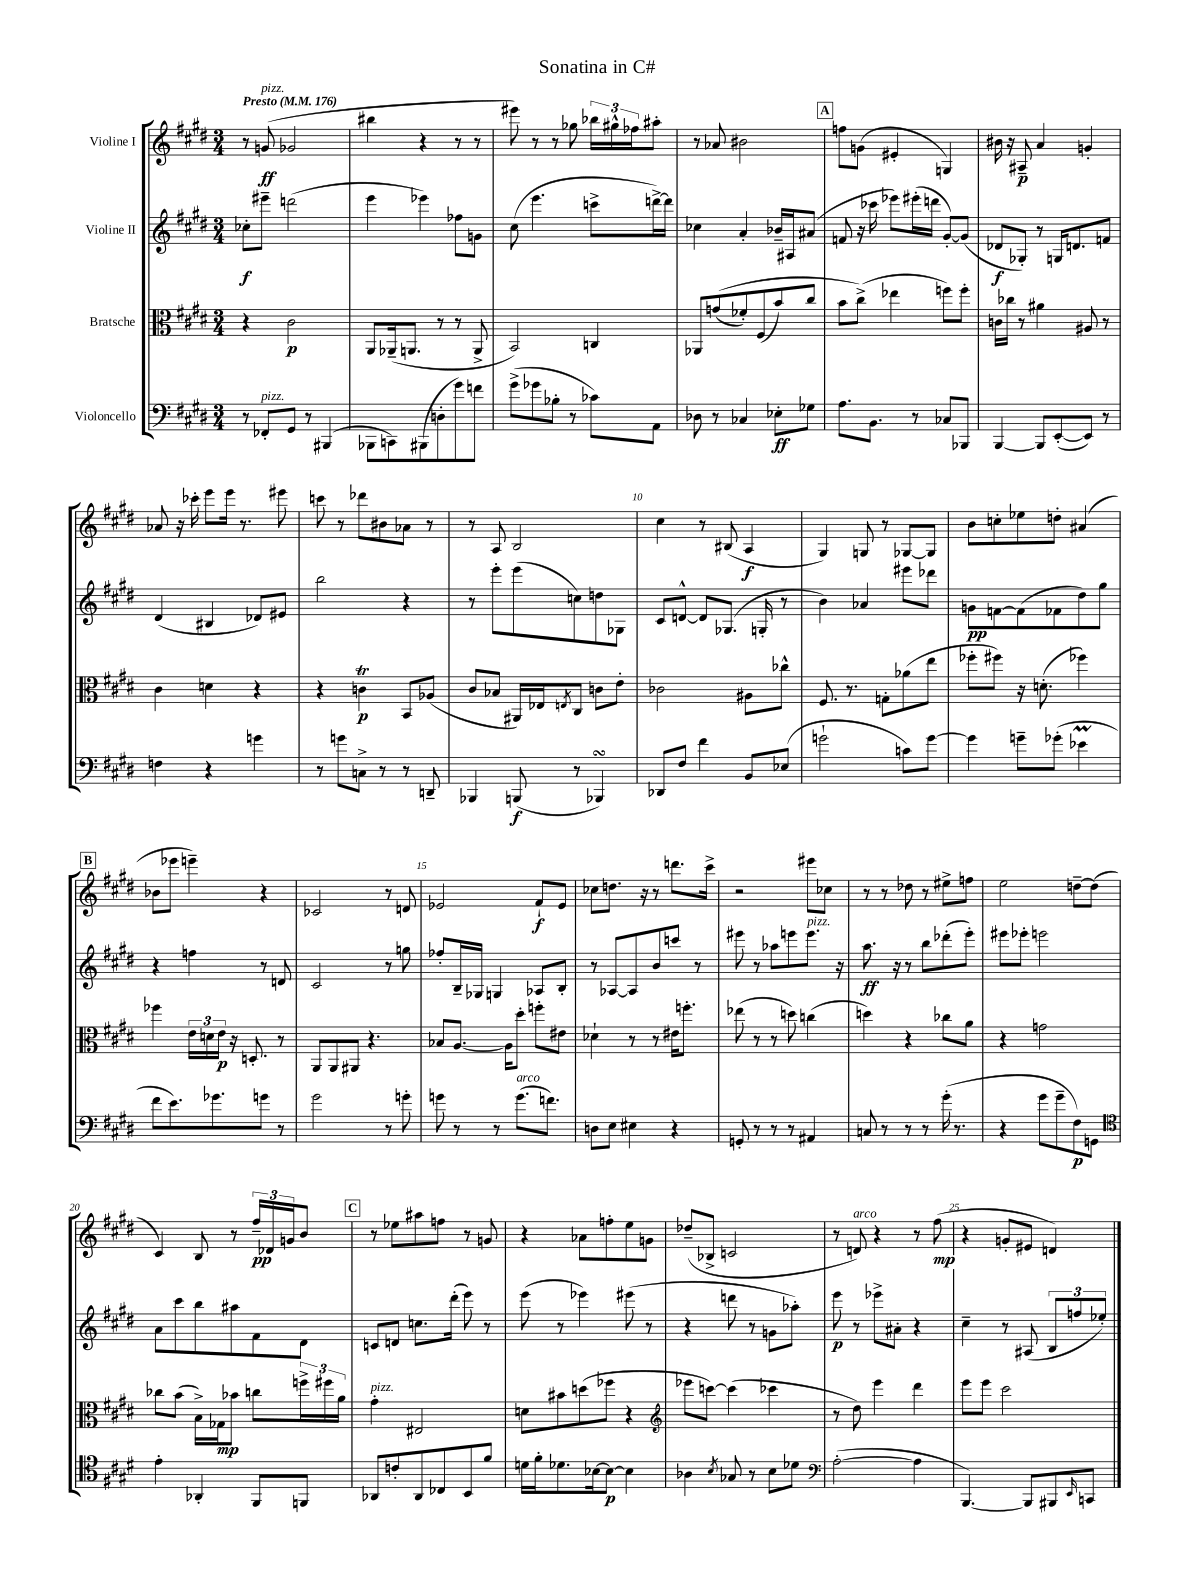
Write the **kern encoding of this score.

**kern	**dynam	**kern	**dynam	**kern	**dynam	**kern	**dynam
*part4	*part4	*part3	*part3	*part2	*part2	*part1	*part1
*staff4	*staff4	*staff3	*staff3	*staff2	*staff2	*staff1	*staff1
*I"Violoncello	*	*I"Bratsche	*	*I"Violine II	*	*I"Violine I	*
*clefF4	*	*clefC3	*	*clefG2	*	*clefG2	*
*k[f#c#g#d#]	*	*k[f#c#g#d#]	*	*k[f#c#g#d#]	*	*k[f#c#g#d#]	*
*M3/4	*	*M3/4	*	*M3/4	*	*M3/4	*
*MM176	*	*MM176	*	*MM176	*	*MM176	*
=1	=1	=1	=1	=1	=1	=1	=1
!	!	!	!	!	!	!LO:TX:a:B:t=Presto	!
8r	.	4r	.	8cc-X'\L	f	8r	.
!	!	!	!	!	!	!LO:TX:a:i:t=pizz.	!
!LO:TX:a:i:t=pizz.	!	!	!	!	!	!	!
8FF-X'/L	.	.	.	8eee#X~\J	.	(8gn/	ff
8GG#/J	.	2c#\	p	(2dddn\	.	2g-X/	.
8r	.	.	.	.	.	.	.
(4BBB#X/	.	.	.	.	.	.	.
=2	=2	=2	=2	=2	=2	=2	=2
8BBB-X\L	.	8AA/L	.	4eee\	.	4bb#X\	.
8CCn\)	.	(16AA-X~/k	.	.	.	.	.
.	.	8.AAn/J	.	.	.	.	.
(8BBB#X\	.	.	.	4eee-X\)	.	4r	.
8Dn'\	.	8r	.	.	.	.	.
8g#\)	.	8r	.	8ff-X\L	.	8r	.
8fn\J	.	8AA^/	.	8gn\J	.	8r	.
=3	=3	=3	=3	=3	=3	=3	=3
(8g#^\L	.	2BB/)	.	(8cc#\	.	8eee#X\)	.
8g-X\	.	.	.	4.eee\	.	8r	.
8B-X'\J	.	.	.	.	.	8r	.
8r	.	.	.	.	.	8gg-X\	.
8c-X\L)	.	4Cn/	.	8cccn^\L	.	24bb-X\LL	.
.	.	.	.	.	.	24gg#X^^\	.
.	.	.	.	.	.	24ff-X\J	.
8AA\J	.	.	.	[16dddn^\L)	.	8aa#X'\J	.
.	.	.	.	16ddd\JJ]	.	.	.
=4	=4	=4	=4	=4	=4	=4	=4
8D-X\	.	8AA-X/L	.	4cc-X\	.	8r	.
8r	.	((8gn/	.	.	.	8a-X/	.
4C-X/	.	8f-X'/)	.	4a'/	.	2b#X\	.
.	.	(8F#/	.	.	.	.	.
8E-X'\L	ff	8b/)	.	16b-X~/LL	.	.	.
.	.	.	.	16A#X/J	.	.	.
8G-X\J	.	8cc#/J	.	(8a#X/J	.	.	.
!!LO:REH:place=s1:t=A
=5	=5	=5	=5	=5	=5	=5	=5
8.A\L	.	8b\L	.	8fn/	.	8ffn\L	.
.	.	(8cc#^\J)	.	16r	.	(8gn\J	.
8.BB\J	.	.	.	16ccc-X\	.	.	.
.	.	4ee-X\	.	8eee-X\L)	.	4e#X'/	.
8r	.	.	.	(16eee#X'\L	.	.	.
.	.	.	.	16dddn\JJ	.	.	.
8C-X/L	.	8ffn\L)	.	[8g#'/L)	.	4Gn/)	.
8BBB-X/J	.	8ff'\J	.	(8g#/J]	.	.	.
=6	=6	=6	=6	=6	=6	=6	=6
[4BBB/	.	16cn\LL	.	8d-X/L	f	16b#X\	.
.	.	16cc-X\JJ	.	.	.	16r	.
.	.	8r	.	8G-X'/J)	.	8A#X~/	p
8BBB/L]	.	4a#X\	.	8r	.	4a/	.
([8EE'/	.	.	.	16Gn/KL	.	.	.
.	.	.	.	8.dn/	.	.	.
8EE/J])	.	8A#X/	.	.	.	4gn'/	.
8r	.	8r	.	8fn/J	.	.	.
!!LO:LB:g=z
=7	=7	=7	=7	=7	=7	=7	=7
4Fn\	.	4c#\	.	(4d#/	.	8a-X/	.
.	.	.	.	.	.	16r	.
.	.	.	.	.	.	16ccc-X'\	.
4r	.	4dn\	.	4B#X/	.	8eee\L	.
.	.	.	.	.	.	16eee\Jk	.
.	.	.	.	.	.	8.r	.
4gn\	.	4r	.	8d-X/L)	.	.	.
.	.	.	.	8e#X/J	.	8eee#X\	.
=8	=8	=8	=8	=8	=8	=8	=8
8r	.	4r	.	2bb\	.	8cccn\	.
8gn\L	.	.	.	.	.	8r	.
8Cn^\J	.	4cnT\	p	.	.	8ddd-X\L	.
8r	.	.	.	.	.	8b#X\	.
8r	.	8BB/L	.	4r	.	8a-X\J	.
8DDn~/	.	(8A-X/J	.	.	.	8r	.
=9	=9	=9	=9	=9	=9	=9	=9
4BBB-X/	.	8c#/L	.	8r	.	8r	.
.	.	8B-X/J	.	8eee'\L	.	8A/	.
(8BBBn/	f	16AA#X/LL)	.	(8eee\	.	2B/	.
.	.	16E-X/J	.	.	.	.	.
.	.	8qEn/	.	.	.	.	.
8r	.	8C#/J	.	8ccn\)	.	.	.
4BBB-XsSSs/)	.	8cn\L	.	8ddn\	.	.	.
.	.	8e'\J	.	8G-X\J	.	.	.
=10	=10	=10	=10	=10	=10	=10	=10
8DD-X/L	.	2c-X\	.	8c#/L	.	4cc#\	.
8F#/J	.	.	.	[8dn^^/J	.	.	.
4f#\	.	.	.	8d/L]	.	8r	.
.	.	.	.	(8.G-X/J	.	(8B#X/	.
8BB/L	.	8A#X\L	.	.	.	4A/	f
.	.	.	.	16Gn'/	.	.	.
(8E-X/J	.	8cc-X^^\J	.	8r	.	.	.
=11	=11	=11	=11	=11	=11	=11	=11
2gn`\	.	8.F#/	.	4b\)	.	4G#/)	.
.	.	8.r	.	.	.	.	.
.	.	.	.	4a-X/	.	8Gn/	.
.	.	8Gn'\L	.	.	.	8r	.
8cn\L)	.	(8a-X\	.	8eee#X\L	.	[8G-X/L	.
[8g\J	.	8ee\J	.	8ddd-X\J	.	8G-/J]	.
=12	=12	=12	=12	=12	=12	=12	=12
4g\]	.	8ff-X'\L	.	8gn\L	pp	8b\L	.
.	.	8ff#X\J)	.	[8fn\	.	8ccn'\	.
8gn~\L	.	16r	.	(8f\]	.	8ee-X\	.
.	.	(8.dn'\	.	.	.	.	.
(8g-X'\J	.	.	.	8f-X\	.	8ddn'\J	.
4e-XM\	.	4ff-X\)	.	8dd#\)	.	(4a#X/	.
.	.	.	.	8gg#\J	.	.	.
!!LO:LB:g=z
!!LO:REH:place=s1:t=B
=13	=13	=13	=13	=13	=13	=13	=13
8f#\L	.	4ff-X\	.	4r	.	8b-X\L	.
8.e\)	.	.	.	.	.	8eee-X\J	.
.	.	24e\LL	.	4ffn\	.	4eeen~\)	.
.	.	24dn\	.	.	.	.	.
8.g-X\	.	.	.	.	.	.	.
.	.	24e\JJ	p	.	.	.	.
.	.	16r	.	.	.	.	.
.	.	8.Dn'/	.	.	.	.	.
8gn\J	.	.	.	8r	.	4r	.
8r	.	8r	.	8dn/	.	.	.
=14	=14	=14	=14	=14	=14	=14	=14
2g#\	.	8AA/L	.	2c#/	.	2c-X/	.
.	.	8AA/	.	.	.	.	.
.	.	8AA#X/J	.	.	.	.	.
.	.	4.r	.	.	.	.	.
8r	.	.	.	8r	.	8r	.
8gn'\	.	.	.	8ggn\	.	8dn/	.
=15	=15	=15	=15	=15	=15	=15	=15
8gn\	.	8B-X/L	.	8ff-X'/L	.	2e-X/	.
8r	.	[8.A/J	.	16B~/L	.	.	.
.	.	.	.	16G-X/JJ	.	.	.
8r	.	.	.	4Gn/	.	.	.
.	.	16A\KL]	.	.	.	.	.
!LO:TX:a:i:t=arco	!	!	!	!	!	!	!
(8.g\L	.	8dd#'\J	.	.	.	.	.
.	.	8ffn'\L	.	8A-X/L	.	8f#`/L	f
8.fn\J)	.	.	.	.	.	.	.
.	.	8e#X\J	.	8B'/J	.	8e-/J	.
=16	=16	=16	=16	=16	=16	=16	=16
8Dn\L	.	4d-X`\	.	8r	.	8cc-X\L	.
8E\J	.	.	.	[8A-X/L	.	8.ddn\J	.
4E#X\	.	8r	.	8A-/]	.	.	.
.	.	.	.	.	.	16r	.
.	.	8r	.	8b/	.	8r	.
4r	.	16e#X\KL	.	8cccn/J	.	8.dddn\L	.
.	.	8.ffn'\J	.	.	.	.	.
.	.	.	.	8r	.	.	.
.	.	.	.	.	.	16ccc#^\Jk	.
=17	=17	=17	=17	=17	=17	=17	=17
8GGn'/	.	(8ee-X\	.	8eee#X\	.	2r	.
8r	.	8r	.	8r	.	.	.
8r	.	8r	.	8aa-X\L	.	.	.
8r	.	8ddn\)	.	8eeen\	.	.	.
!	!	!	!	!LO:TX:a:i:t=pizz.	!	!	!
4AA#X/	.	(4ccn\	.	8.eee\J	.	8eee#X\L	.
.	.	.	.	.	.	8cc-X\J	.
.	.	.	.	16r	.	.	.
=18	=18	=18	=18	=18	=18	=18	=18
8Cn/	.	4ddn\)	.	8.aa\	ff	8r	.
8r	.	.	.	.	.	8r	.
.	.	.	.	16r	.	.	.
8r	.	4r	.	8r	.	8dd-X\	.
8r	.	.	.	8bb\L	.	8r	.
(16g#'\	.	8cc-X\L	.	(8ddd-X'\	.	8ee#X^\L	.
8.r	.	.	.	.	.	.	.
.	.	8a\J	.	8eee'\J)	.	8ffn\J	.
=19	=19	=19	=19	=19	=19	=19	=19
4r	.	4r	.	8eee#X\L	.	2ee\	.
.	.	.	.	8eee-X'\J	.	.	.
8g#\L	.	2gn\	.	2eeen\	.	.	.
8g#~\	.	.	.	.	.	.	.
8F#\)	p	.	.	.	.	[8ddn~\L	.
8GGn\J	.	.	.	.	.	(8dd\J]	.
!!LO:LB:g=z
=20	=20	=20	=20	=20	=20	=20	=20
*clefC4	*	*	*	*	*	*	*
4e'\	.	8cc-X\L	.	8a\L	.	4c#/)	.
.	.	(8b\J	.	8ccc#\	.	.	.
4AA-X'/	.	16B^\LL)	.	8bb\	.	8B/	.
.	.	16G-X\J	mp	.	.	.	.
.	.	8b-X\J	.	8aa#X\	.	8r	.
8FF#/L	.	8ccn\L	.	8f#\	.	24ff#~/LL	pp
.	.	.	.	.	.	24d-X/	.
.	.	.	.	.	.	24gn/J	.
8FFn/J	.	24ffn^\L	.	8d#\J	.	8b/J	.
.	.	24ff#X\	.	.	.	.	.
.	.	24a\JJ	.	.	.	.	.
!!LO:REH:place=s1:t=C
=21	=21	=21	=21	=21	=21	=21	=21
!	!	!LO:TX:a:i:t=pizz.	!	!	!	!	!
8AA-X/L	.	4g#'\	.	8cn/L	.	8r	.
8cn'/	.	.	.	8dn/J	.	8ee-X\L	.
8AA-/	.	2E#X/	.	8.ccn\L	.	8aa#X\	.
8C-X/	.	.	.	.	.	8ffn\J	.
.	.	.	.	(16ddd#'\Jk	.	.	.
8BB/	.	.	.	8eee\)	.	8r	.
8f#/J	.	.	.	8r	.	8gn/	.
=22	=22	=22	=22	=22	=22	=22	=22
16dn\LL	.	8dn\L	.	(8eee\	.	4r	.
16f#'\J	.	.	.	.	.	.	.
8.d-X\	.	8b#X\	.	8r	.	.	.
.	.	(8ddn\	.	4eee-X\)	.	8a-X\L	.
[16B-X\k	.	.	.	.	.	.	.
8B-\J_	p	8ff-X\J	.	.	.	8ffn'\	.
4B-\]	.	4r	.	(8eee#X\	.	8ee\	.
.	.	.	.	8r	.	8gn\J	.
=23	=23	=23	=23	=23	=23	=23	=23
*	*	*clefG2	*	*	*	*	*
4A-X\	.	8eee-X\L	.	4r	.	(8dd-X~/L	.
.	.	[8cccn\J)	.	.	.	8B-X^/J	.
8qB/	.	.	.	.	.	.	.
8G-X/	.	(4ccc\]	.	8dddn\	.	2cn/	.
8r	.	.	.	8r	.	.	.
8B\L	.	4ccc-X\	.	8gn\L	.	.	.
8d-X\J	.	.	.	8aa-X'\J)	.	.	.
=24	=24	=24	=24	=24	=24	=24	=24
*clefF4	*	*	*	*	*	*	*
([2A'\	.	8r	.	8eee\	p	8r	.
!	!	!	!	!	!	!LO:TX:a:i:t=arco	!
.	.	8dd#\)	.	8r	.	8dn/)	.
.	.	4eee\	.	8eee-X^\L	.	4r	.
.	.	.	.	8a#X'\J	.	.	.
4A\]	.	4ddd#\	.	4r	.	8r	.
.	.	.	.	.	.	(8ff#\	mp
=25	=25	=25	=25	=25	=25	=25	=25
[4.BBB/)	.	8eee\L	.	4cc#~\	.	4r	.
.	.	8eee\J	.	.	.	.	.
.	.	2ccc#\	.	8r	.	8gn'/L	.
8BBB/L]	.	.	.	(8A#X/	.	8e#X/J	.
8BBB#X/	.	.	.	12B/L	.	4dn/)	.
.	.	.	.	12ffn/	.	.	.
16qqEE/	.	.	.	.	.	.	.
8CCn/J	.	.	.	.	.	.	.
.	.	.	.	12ee-X'/J)	.	.	.
==	==	==	==	==	==	==	==
*-	*-	*-	*-	*-	*-	*-	*-
